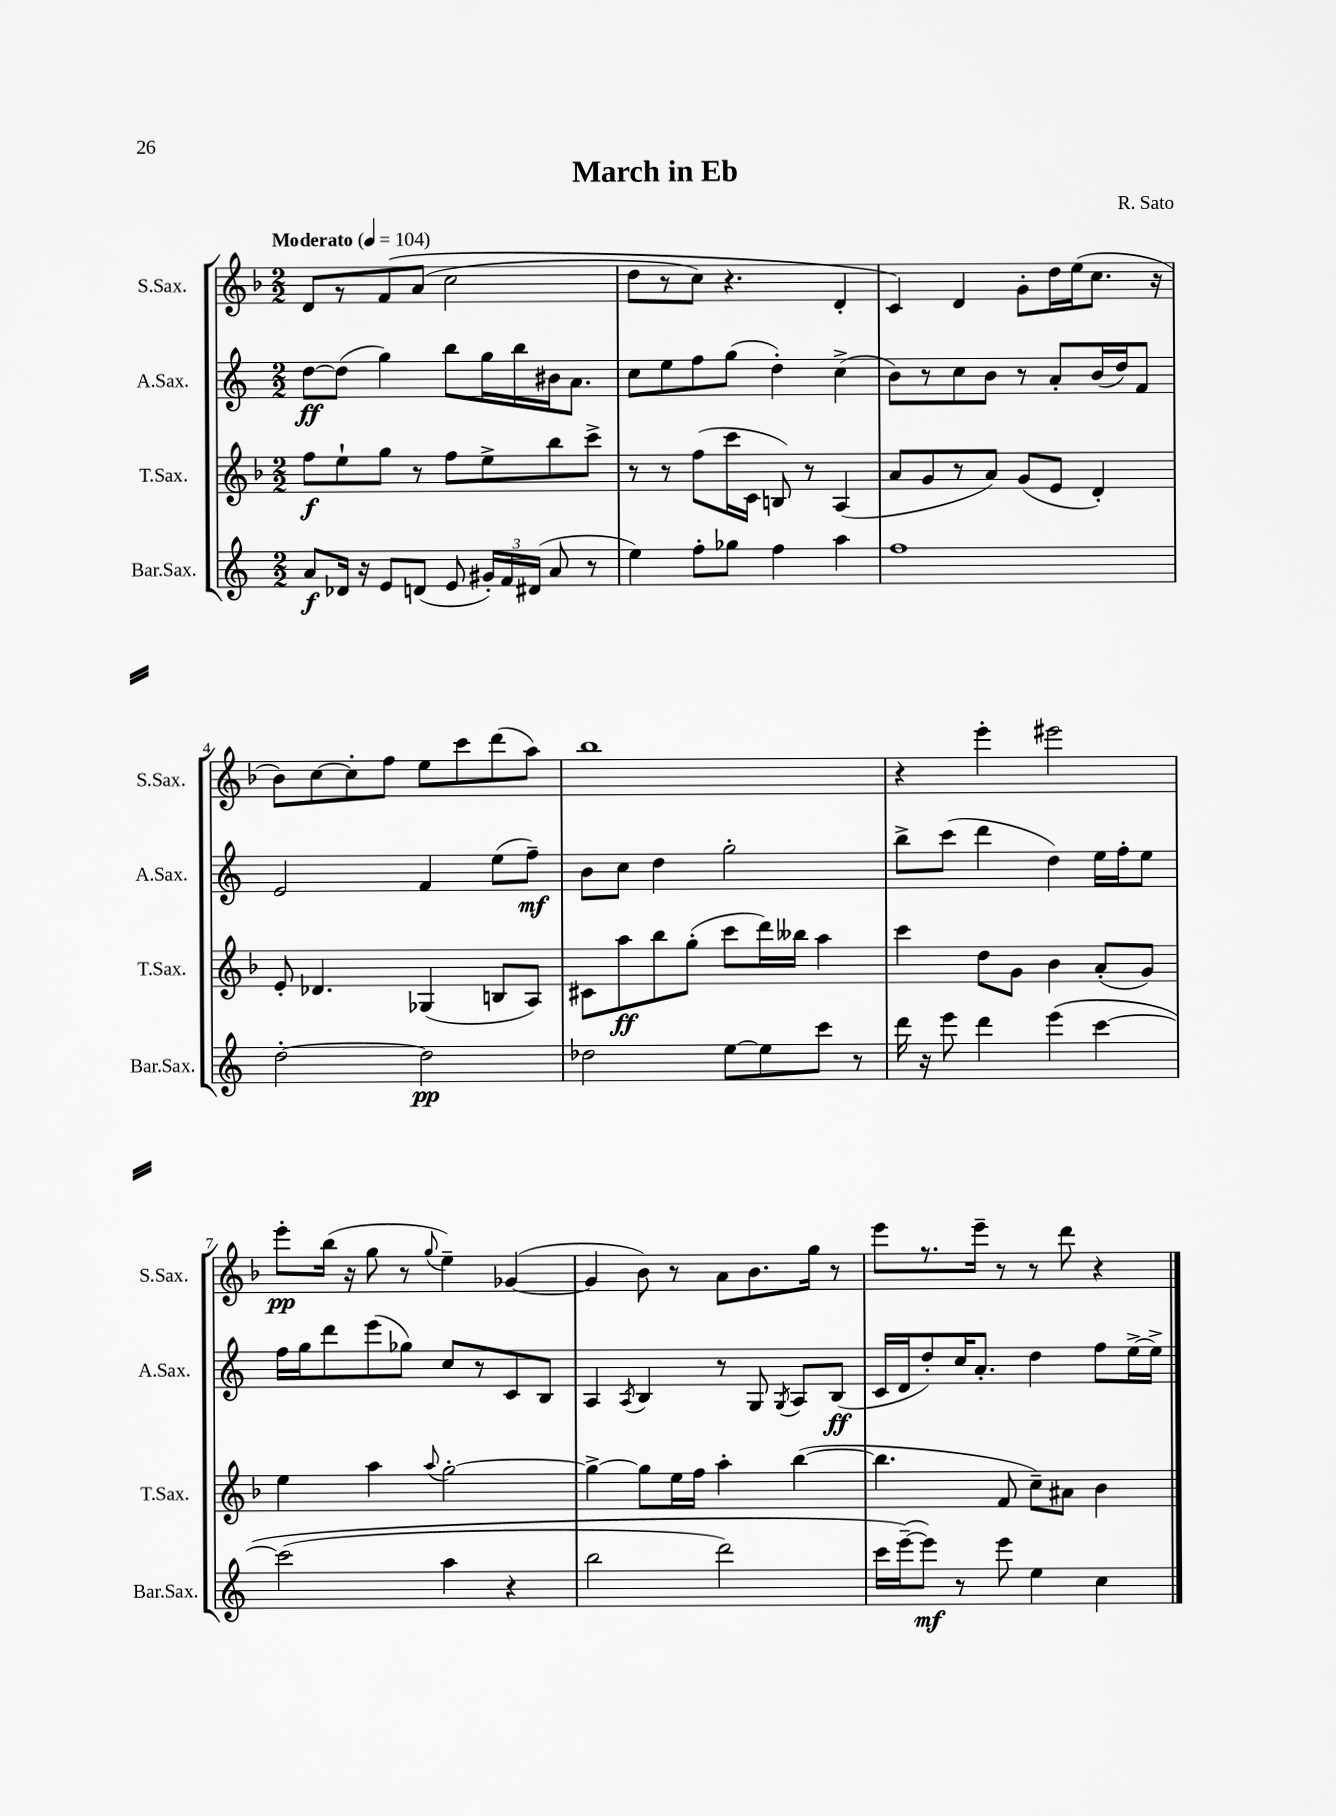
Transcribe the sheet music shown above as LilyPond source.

\header { title = "March in Eb" composer = "R. Sato" }
<<
\new StaffGroup <<
\new Staff = "s0" \with { instrumentName = "S.Sax." shortInstrumentName = "S.Sax." } {
    \clef treble \key f \major \numericTimeSignature \time 2/2 \tempo "Moderato" 4 = 104
    \autoBeamOff d'8[ r8 f'8\( a'8]( c''2 |
    d''8[ r8 c''8]) r4. d'4-. |
    c'4\) d'4 g'8[-. d''16 e''16( c''8.] r16 |
    bes'8[) c''8~ c''8-. f''8] e''8[ c'''8 d'''8( a''8]) |
    bes''1 |
    r4 e'''4-. eis'''2 |
    e'''8[-.\pp bes''16]( r16 g''8 r8 \appoggiatura { g''8 } e''4--) ges'4~( |
    ges'4 bes'8) r8 a'8[ bes'8. g''16] r8 |
    e'''8[ r8. e'''16]-- r8 r8 d'''8 r4 \bar "|." |
}
\new Staff = "s1" \with { instrumentName = "A.Sax." shortInstrumentName = "A.Sax." } {
    \clef treble \key c \major \numericTimeSignature \time 2/2
    \autoBeamOff d''8[~\ff d''8]( g''4) b''8[ g''16 b''16 bis'16 a'8.] |
    c''8[ e''8 f''8 g''8]( d''4-.) c''4->( |
    b'8[) r8 c''8 b'8] r8 a'8[-. b'16( d''16) f'8] |
    e'2 f'4 e''8[( f''8]--\mf) |
    b'8[ c''8] d''4 g''2-. |
    b''8[-> c'''8]( d'''4 d''4) e''16[ f''16-. e''8] |
    f''16[ g''16 d'''8 e'''8( ges''8]) c''8[ r8 c'8 b8] |
    a4 \acciaccatura { a8 } b4 r8 g8 \acciaccatura { g8 } a8[ b8]\ff( |
    c'16[ d'16 d''8-.) c''16 a'8.]-. d''4 f''8[ e''16~-> e''16]-> \bar "|." |
}
\new Staff = "s2" \with { instrumentName = "T.Sax." shortInstrumentName = "T.Sax." } {
    \clef treble \key f \major \numericTimeSignature \time 2/2
    \autoBeamOff f''8[\f e''8-! g''8] r8 f''8[ e''8-> bes''8 c'''8]-> |
    r8 r8 f''8[( c'''16 c'16] b8) r8 a4( |
    a'8[ g'8 r8 a'8]) g'8[( e'8] d'4-.) |
    e'8-. des'4. ges4( b8[ a8]) |
    cis'8[ a''8\ff bes''8 g''8]-.( c'''8[ d'''16) beses''16] a''4 |
    c'''4 d''8[ g'8] bes'4 a'8[-.( g'8]) |
    e''4 a''4 \appoggiatura { a''8 } g''2~-. |
    g''4~-> g''8[ e''16 f''16] a''4-. bes''4~( |
    bes''4. f'8 c''8[--) ais'8] bes'4 \bar "|." |
}
\new Staff = "s3" \with { instrumentName = "Bar.Sax." shortInstrumentName = "Bar.Sax." } {
    \clef treble \key c \major \numericTimeSignature \time 2/2
    \autoBeamOff a'8[\f des'16] r16 e'8[ d'8]( e'8 \tuplet 3/2 { gis'16[-.) f'16 dis'16]( } a'8 r8 |
    e''4) f''8[-. ges''8] f''4 a''4 |
    f''1 |
    d''2~-. d''2\pp |
    des''2 e''8[~ e''8 c'''8] r8 |
    d'''16 r16 e'''8 d'''4 e'''4\( c'''4~ |
    c'''2( a''4 r4 |
    b''2 d'''2) |
    c'''16[ e'''16~--(\) e'''8]\mf) r8 e'''8 e''4 c''4 \bar "|." |
}
>>
>>
